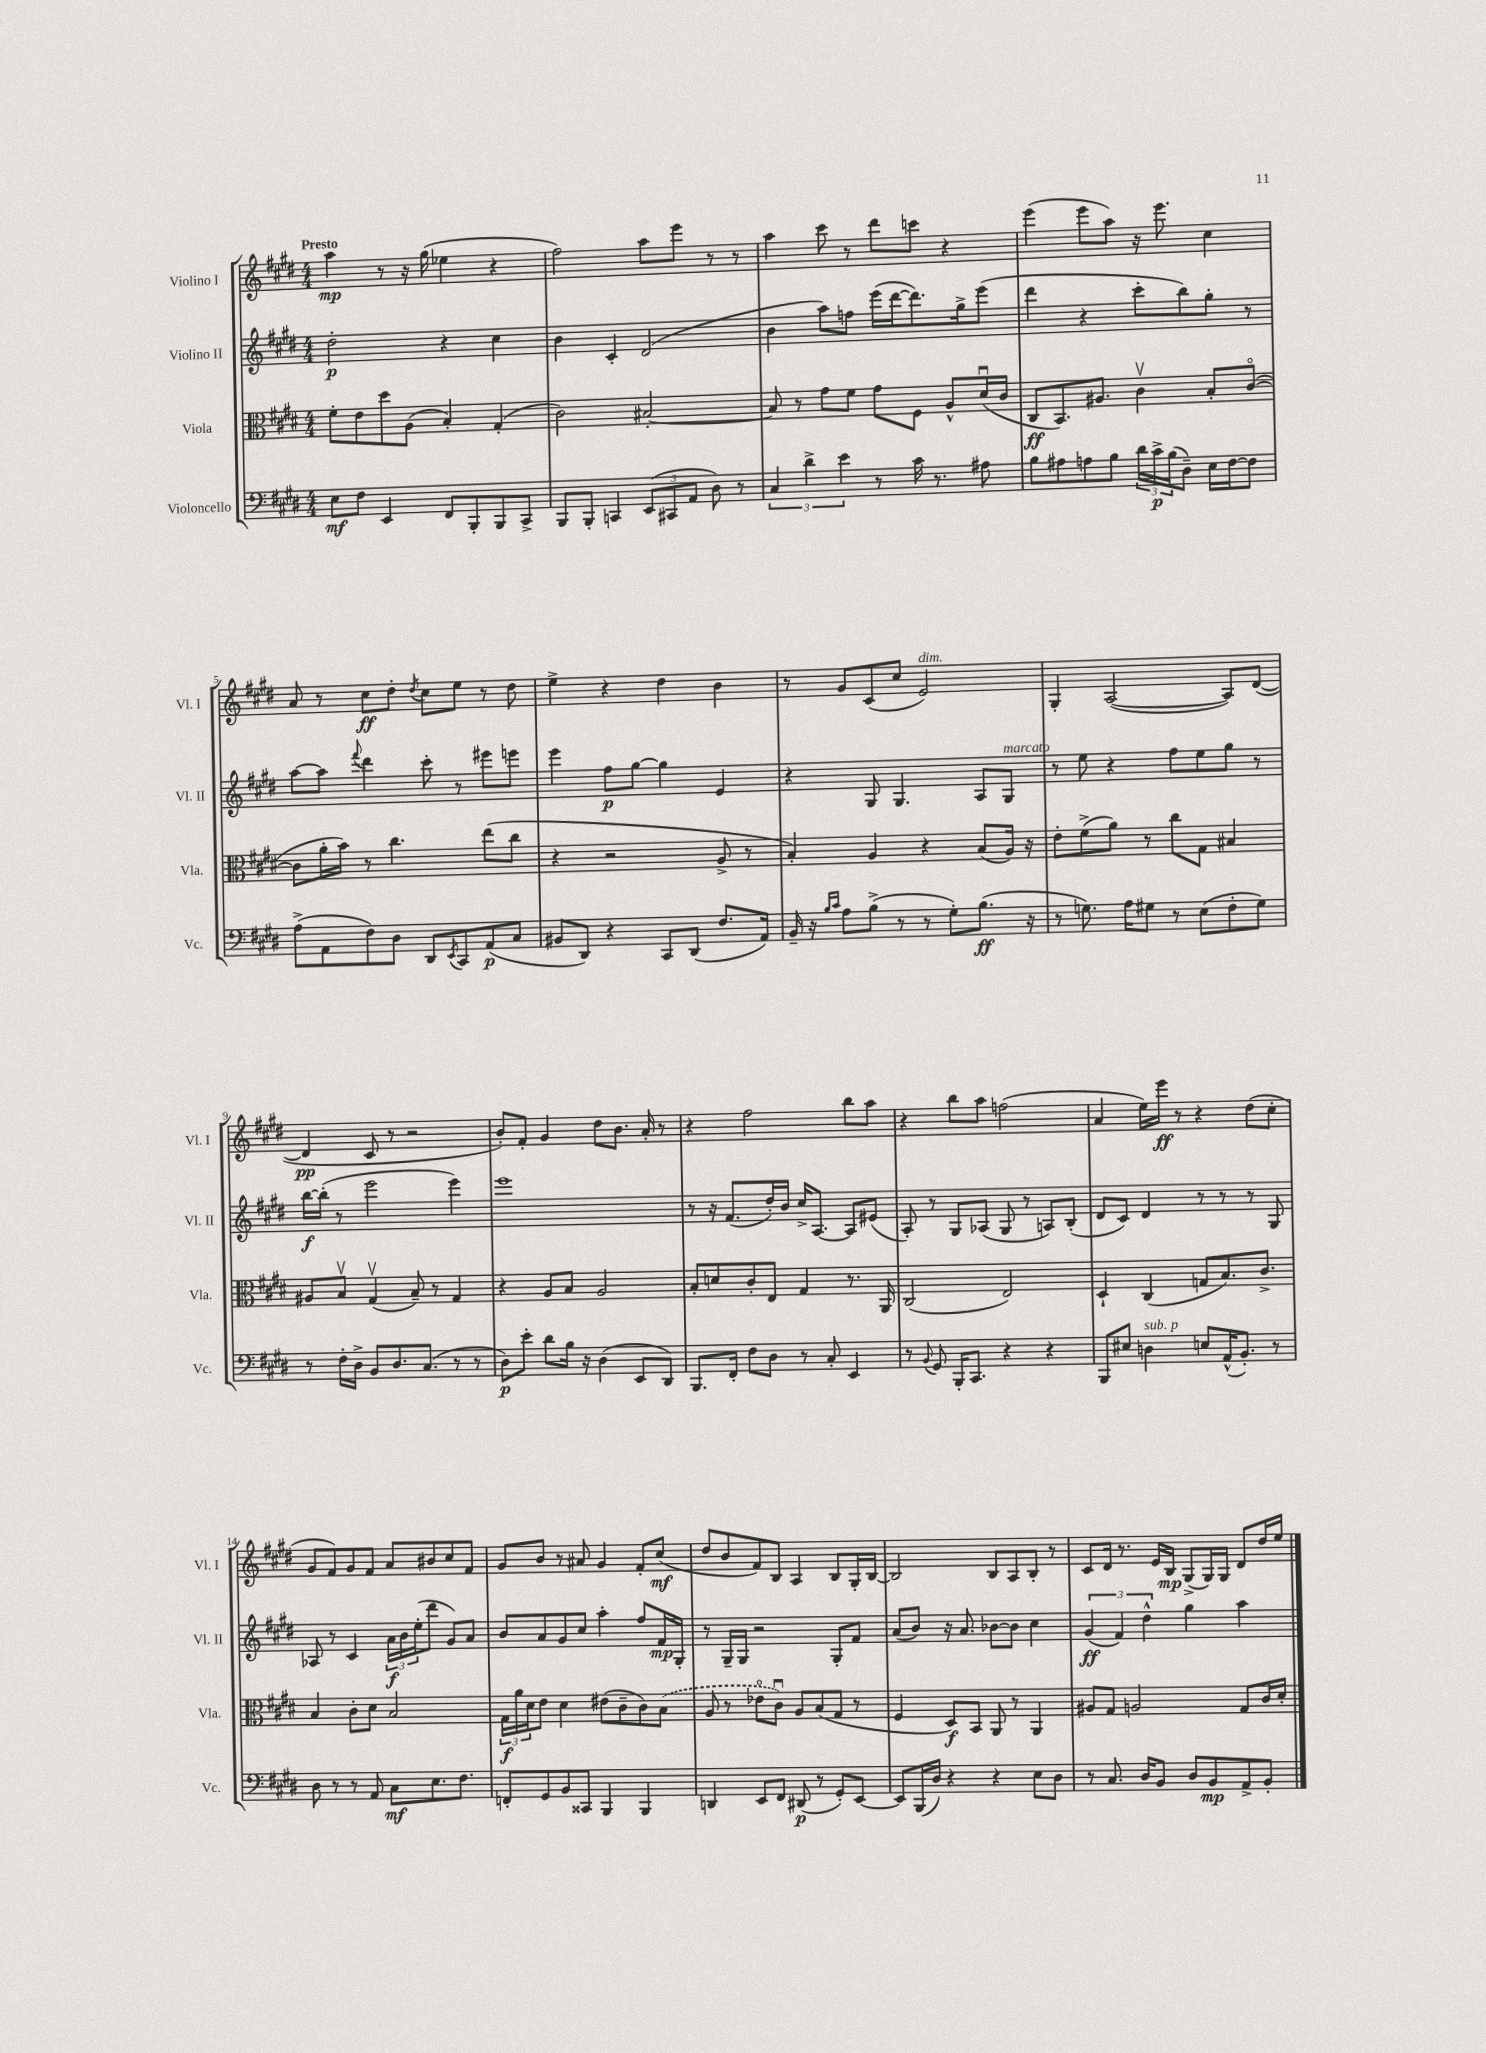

**kern	**kern	**kern	**kern
*staff4	*staff3	*staff2	*staff1
*clefF4	*clefC3	*clefG2	*clefG2
*k[f#c#g#d#]	*k[f#c#g#d#]	*k[f#c#g#d#]	*k[f#c#g#d#]
*M4/4	*M4/4	*M4/4	*M4/4
8E	8f#'	2dd#'	4aa
8F#	8e	.	.
4EE	8dd#	.	8r
.	(8A	.	16r
.	.	.	(16gg#
8FF#	4B')	4r	4ee-
8BBB'	.	.	.
8BBB	(4G#'	4cc#	4r
8CC#^	.	.	.
=	=	=	=
8BBB	2c#)	4b	2ff#)
8BBB'	.	.	.
4CC	.	4c#'	.
(12EE	[2B#'	(2d#	8aa
12CC#	.	.	.
.	.	.	8eee
12AA	.	.	.
8D#)	.	.	8r
8r	.	.	8r
=	=	=	=
6C#	8B#]	4b	4aa
.	8r	.	.
6d#^	.	.	.
.	8g#	8aa)	8ccc#
6e	.	.	.
.	8f#	8ff	8r
8r	8g#	(16eee	8ddd#
.	.	[16ddd#	.
16c#	8F#	8.ddd#])	8ccc
8.r	.	.	.
.	8A^^	.	4r
.	.	16gg#^	.
8A#	(16d#u	(8eee	.
.	16c#	.	.
=	=	=	=
8B	8C#	4ddd#	(4eee
8A#	8.BB)	.	.
8A	.	4r	8eee
.	8.A#	.	.
8B	.	.	8aa)
24d#	4c#v	8ccc#'	16r
24c#^	.	.	.
.	.	.	8.eee
(24B	.	.	.
8D#~)	.	8bb)	.
16E	8B'	8gg#'	4cc#
[16F#	.	.	.
8F#]	([8c#o	8r	.
=	=	=	=
(8A^	8c#]	[8aa	8a
8AA	16a'	8aa]	8r
.	16b)	.	.
.	.	8qqfff#	.
8F#)	8r	4ddd#	8cc#
8D#	4.cc#	.	8dd#'
.	.	.	8qdd#
8DD#	.	8ccc#'	8cc#
8qEE	.	.	.
8CC#	.	8r	8ee
(8AA	(8ee	8eee#	8r
8C#	8cc#	8eee	8dd#
=	=	=	=
8BB#	4r	4eee	4ee^
8DD#)	.	.	.
4r	2r	8ff#	4r
.	.	[8gg#	.
8CC#	.	4gg#]	4dd#
(8DD#	.	.	.
8.F#	8A^	4e	4b
.	8r	.	.
16AA)	.	.	.
=	=	=	=
16BB~	4B')	4r	8r
16r	.	.	.
16qqB	.	.	.
16qqc#	.	.	.
8A	.	.	8g#
(8B^	4A	8G#	(8c#
8r	.	4.G#	8cc#
8r	4r	.	2e)
8G#')	.	.	.
(8.B	(8B	8A	.
.	16A)	8G#	.
16r	16r	.	.
=	=	=	=
8r	8e'	8r	4G#'
8.G)	(8f#^	8ee	.
.	8a)	4r	([2A
16A	.	.	.
8G#	8r	.	.
8r	8cc#	8ff#	.
(8E	8G#	8ee	.
8F#'	4B#	8gg#	8A])
8G#)	.	8r	([8d#
=	=	=	=
8r	8A#	[16bb	4d#]
.	.	(16bb']	.
16F#'	8Bv	8r	.
16D#^	.	.	.
8BB	(4G#v	2eee	8c#
8.D#	.	.	8r
.	8B~)	.	2r
(8.C#	.	.	.
.	8r	.	.
8r	4G#	4eee)	.
8r	.	.	.
=	=	=	=
8D#)	4r	1eee	8b')
8e'	.	.	8f#'
8d#	8A	.	4g#
16B	8B	.	.
16r	.	.	.
(4D#	2A	.	8dd#
.	.	.	8.b
8EE	.	.	.
.	.	.	16a'
8DD#)	.	.	8r
=	=	=	=
8.BBB	8B'	8r	4r
.	8d	16r	.
16FF#'	.	(8.f#	.
8F#	8c#'	.	2ff#
8D#	8E	16dd#')	.
.	.	16b	.
8r	4G#	16cc#^	.
.	.	[8.A	.
8C#'	.	.	.
4EE	8.r	8A]	8bb
.	.	(8e#	8aa
.	16AA	.	.
=	=	=	=
8r	(2C#	8A')	4r
8qqBB	.	.	.
8GG#	.	8r	.
16BBB'	.	8G#	8bb
8.CC#	.	.	.
.	.	(8A-	8aa
4r	2E)	8G#	(2ff
.	.	8r	.
4r	.	8A)	.
.	.	(8B'	.
=	=	=	=
8BBB	4D#`	8d#	4a
8E#	.	8c#)	.
4D	(4C#	4d#	16ee)
.	.	.	16eee
.	.	.	8r
8E	8G	8r	4r
(16AA^^	8.B)	8r	.
8.BB')	.	.	.
.	.	8r	(8dd#
.	8.c#^	.	.
8r	.	8G#	8cc#'
=	=	=	=
8D#	4B	8A-	8g#
8r	.	8r	8f#)
8r	8c#'	4c#	8g#
8AA	8d#	.	8f#
8C#	2B	24a	8a
.	.	24b	.
.	.	(24ee'	.
8.E	.	8ddd#	8b#
.	.	8g#)	8cc#
8.F#	.	.	.
.	.	8a	8f#
=	=	=	=
8FF'	24G#	8b	8g#
.	24a	.	.
.	24d#	.	.
8GG#	8e	8a	8b
8BB	4d#	8g#	8r
8CC##	.	8cc#	8a#
4BBB	(8e#	4aa'	4g#
.	8c#~	.	.
4BBB	8c#)	8ff#	8f#'
.	(8B	16f#	(8cc#
.	.	16G#'	.
=	=	=	=
4DD	8A	8r	8dd#
.	8r	16G#~	8b
.	.	16G#	.
8EE	8e-o	2r	8f#)
8FF#	8c#u)	.	8B
(8DD#	8A	.	4A
8r	(8B	.	.
8GG#')	8G#	8G#'	8B
[8EE	8r	8f#	16G#'
.	.	.	[16B
=	=	=	=
8EE]	4F#	(8a	2B]
(16BBB	.	8b)	.
16D#)	.	.	.
4r	8D#)	16r	.
.	.	8.a	.
.	8BB	.	.
4r	8AA	[8b-	8B
.	8r	8b-]	8A
8E	4AA	4cc#	8B'
8D#	.	.	8r
=	=	=	=
8r	8A#	(6g#	8c#
8.C#	8G#	.	16d#
.	.	6f#)	.
.	.	.	8.r
.	2A	.	.
16D#	.	.	.
.	.	6dd#^^	.
8BB	.	.	16e
.	.	.	16B
8D#	.	4gg#	(8G#^
8BB	.	.	16G#)
.	.	.	16G#
8AA^	8G#	4aa	8d#
8BB'	16c#	.	16dd#
.	16d#'	.	16ee
==	==	==	==
*-	*-	*-	*-
